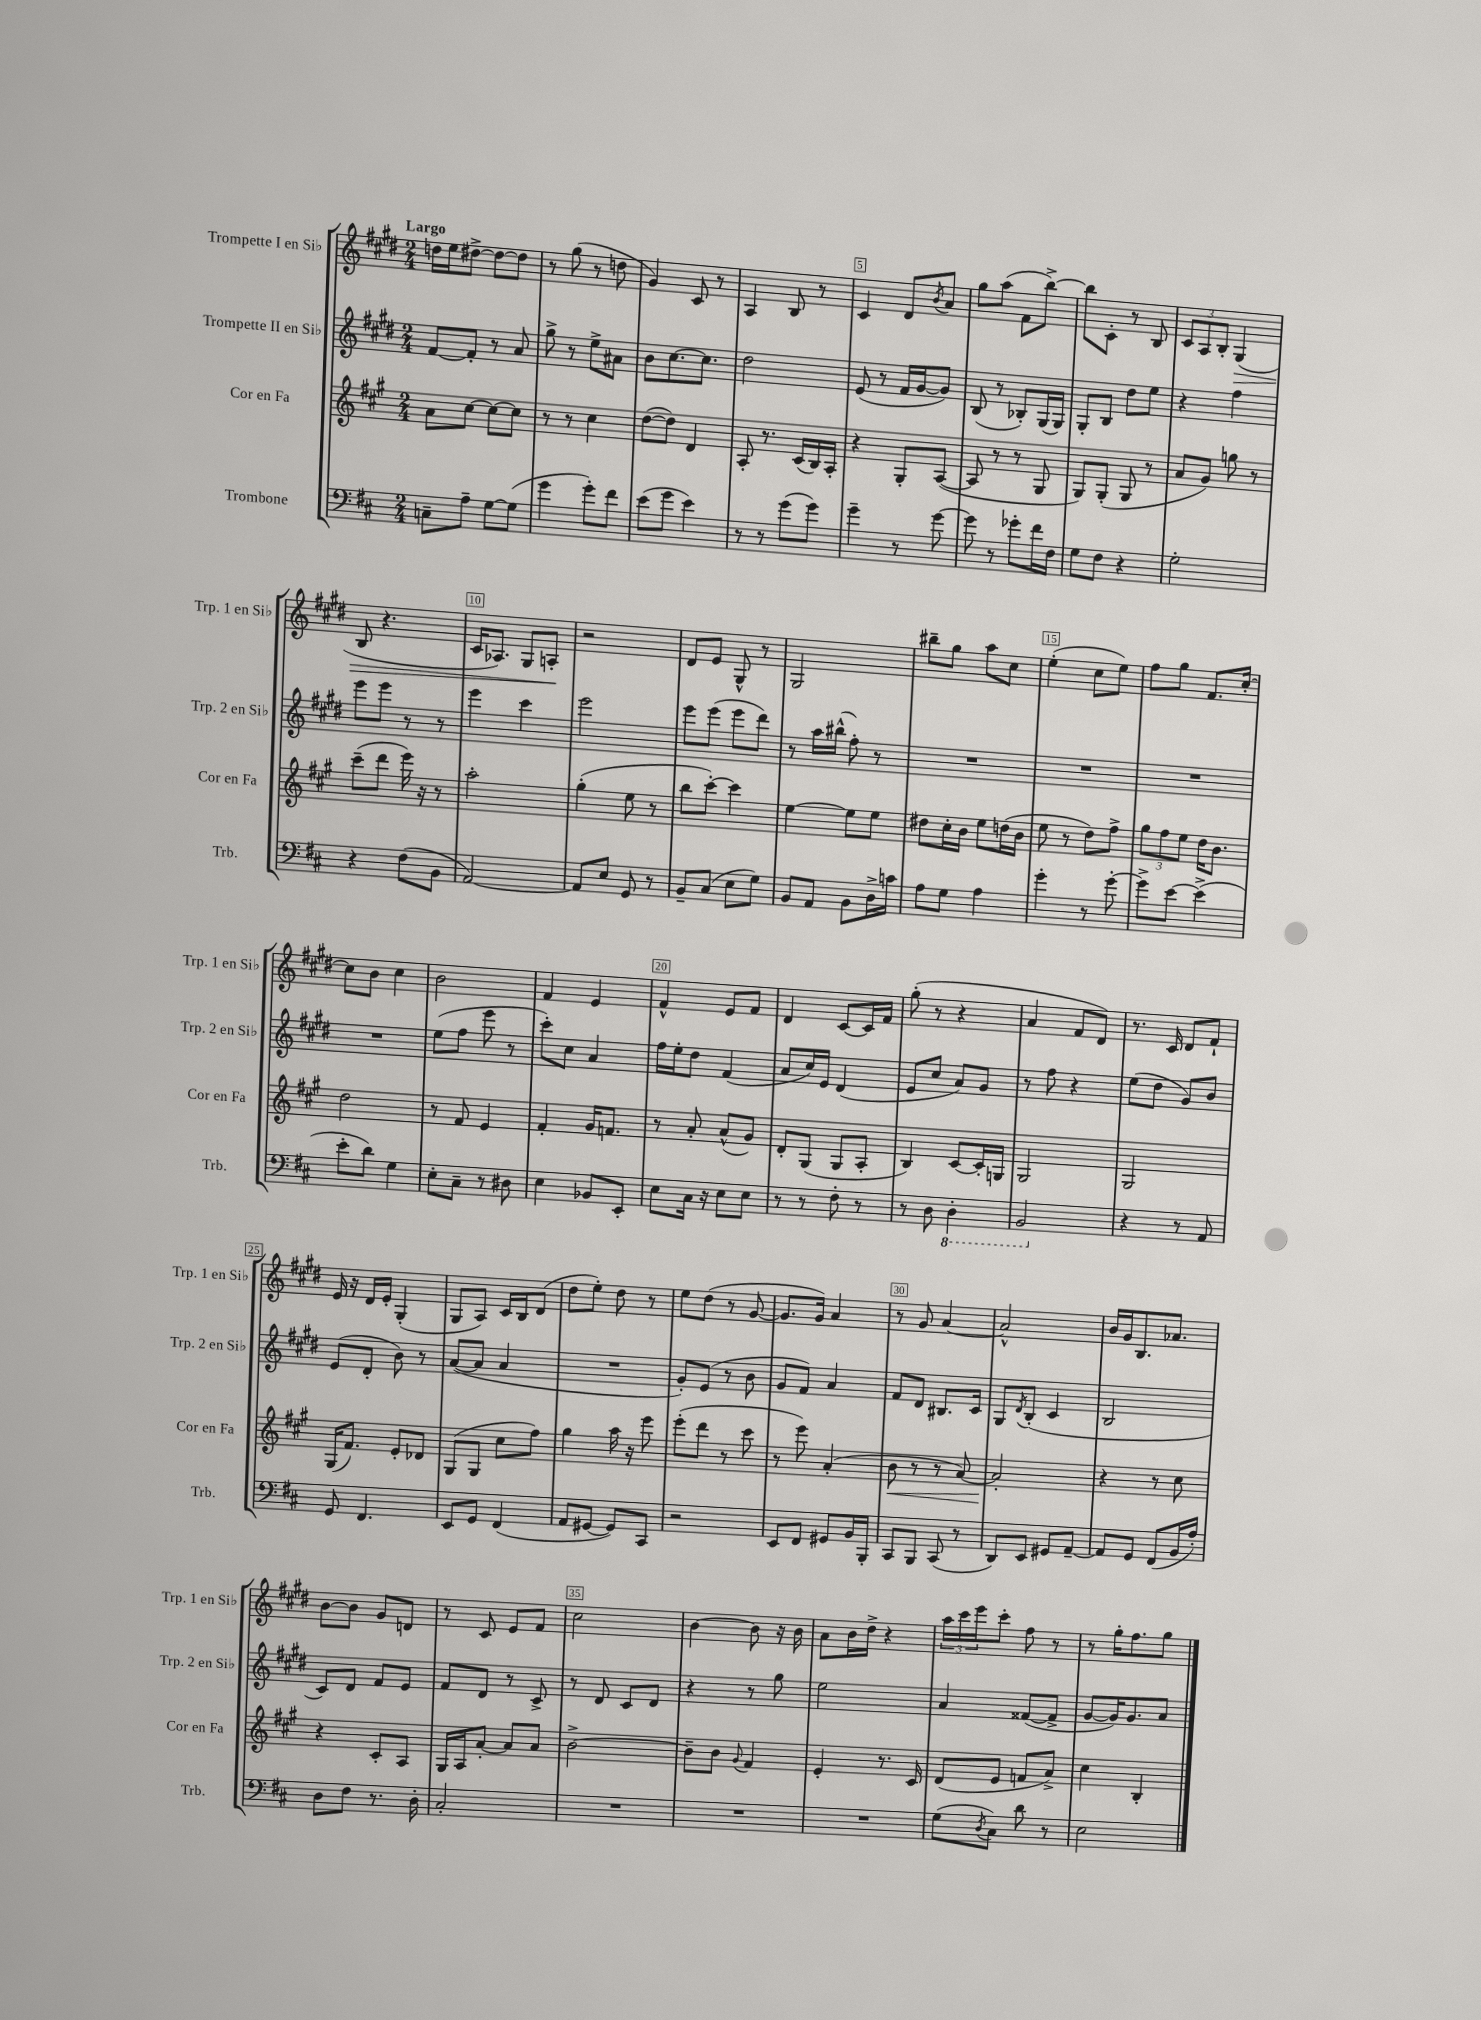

**kern	**kern	**dynam	**kern	**kern	**dynam
*part4	*part3	*part3	*part2	*part1	*part1
*staff4	*staff3	*staff3	*staff2	*staff1	*staff1
*I"Trombone	*I"Cor en Fa	*	*I"Trompette II en Si♭	*I"Trompette I en Si♭	*
*I'Trb.	*I'Cor en Fa	*	*I'Trp. 2 en Si♭	*I'Trp. 1 en Si♭	*
*clefF4	*clefG2	*	*clefG2	*clefG2	*
*k[f#c#]	*k[f#c#g#]	*	*k[f#c#g#d#]	*k[f#c#g#d#]	*
*M2/4	*M2/4	*	*M2/4	*M2/4	*
=1	=1	=1	=1	=1	=1
!	!	!	!	!LO:TX:a:B:t=Largo	!
8Cn~\L	8a\L	.	[8f#/L	16ddn\LL	.
.	.	.	.	16ee\J	.
8A~\J	[8cc#\J	.	8f#'/J]	[8dd#X^\J	.
[8G\L	8cc#\L_	.	8r	8dd#\L_	.
(8G\J]	8cc#\J]	.	8a/	8dd#\J]	.
=2	=2	=2	=2	=2	=2
4g\	8r	.	8gg#^\	8r	.
.	8r	.	8r	(8gg#\	.
8g'\L)	4cc#\	.	8ee^\L	8r	.
8f#\J	.	.	8a#X\J	8ddn\	.
=3	=3	=3	=3	=3	=3
(8e\L	([8dd\L	.	8b\L	4g#/)	.
8g\J	8dd\J])	.	[8.cc#\	.	.
4e\)	4d/	.	.	8c#/	.
.	.	.	8.cc#\J]	.	.
.	.	.	.	8r	.
=4	=4	=4	=4	=4	=4
8r	8A'/	.	2dd#\	4A/	.
8r	8.r	.	.	.	.
(8g\L	.	.	.	8B/	.
.	(16c#/LL	.	.	.	.
8g\J)	16B/)	.	.	8r	.
.	16A'/JJ	.	.	.	.
=5	=5	=5	=5	=5	=5
4g~\	4r	.	(8e/	4c#/	.
.	.	.	8r	.	.
8r	8G#'/L	.	16f#/LL	8d#/L	.
.	.	.	[16g#/J	.	.
.	.	.	.	8qb/	.
[8g\	([8A/J	.	8g#/J])	8a/J	.
=6	=6	=6	=6	=6	=6
8g\]	8A/]	.	(8B/	8gg#\L	.
8r	8r	.	8r	(8aa\J	.
8g-X'\L	8r	.	8B-X'/L)	8f#\L	.
16f#\L	8G#/	.	(16G#/L	[8bb^\J)	.
16F#\JJ	.	.	16G#/JJ)	.	.
=7	=7	=7	=7	=7	=7
8G\L	8G#/L)	.	8G#'/L	8bb\L]	.
8F#\J	(8G#'/J	.	8B/J	8c#'\J	.
4r	8G#/	.	8dd#\L	8r	.
.	8r	.	8ee\J	8B/	.
=8	=8	=8	=8	=8	=8
2G'\	8a/L	.	4r	12c#/L	.
.	.	.	.	12A/	.
.	8g#/J)	.	.	.	.
.	.	.	.	12B'/J	.
!	!	!	!	!	!LO:HP:b
.	8ggn\	.	4ff#\	(4G#/	>
.	8r	.	.	.	.
!!LO:LB:g=z
=9	=9	=9	=9	=9	=9
4r	(8ccc#~\L	.	8eee\L	8B/	.
.	8ddd\J	.	8eee\J	4.r	.
(8F#\L	16eee\)	.	8r	.	.
.	16r	.	.	.	.
8BB\J	8r	.	8r	.	.
=10	=10	=10	=10	=10	=10
[2AA/)	2aa'\	.	4eee\	16c#/KL	.
.	.	.	.	8.A-X/J)	.
.	.	.	4ccc#\	8G#/L	.
.	.	.	.	8An'/J	.
.	.	.	.	.	]
=11	=11	=11	=11	=11	=11
8AA/L]	(4gg#'\	.	2eee\	2r	.
8E/J	.	.	.	.	.
8GG/	8ee\	.	.	.	.
8r	8r	.	.	.	.
=12	=12	=12	=12	=12	=12
8BB~/L	8bb\L	.	8eee\L	8d#/L	.
(8C#/J	[8ccc#'\J)	.	(8eee\J	8e/J	.
8E\L	4ccc#\]	.	8eee\L	8G#^^/	.
8G\J)	.	.	8ddd#\J)	8r	.
=13	=13	=13	=13	=13	=13
8BB/L	[4ee\	.	8r	2G#/	.
8AA/J	.	.	16aa\LL	.	.
.	.	.	(16bb#X^^\JJ	.	.
8BB\L	8ee\L]	.	8ff#'\)	.	.
16D^\L	8ee\J	.	8r	.	.
16cn\JJ	.	.	.	.	.
=14	=14	=14	=14	=14	=14
8A\L	8dd#X\L	.	2r	8bb#X~\L	.
8G\J	16cc#'\L	.	.	8gg#\J	.
.	16b\JJ	.	.	.	.
4A\	8ee\L	.	.	8aa\L	.
.	(16ddn\L	.	.	8cc#\J	.
.	16b\JJ	.	.	.	.
=15	=15	=15	=15	=15	=15
4g'\	8ee\	.	2r	(4ee'\	.
.	8r	.	.	.	.
8r	8dd\L)	.	.	8cc#\L	.
[8g'\	8ff#^\J	.	.	8ee\J)	.
=16	=16	=16	=16	=16	=16
8g^\L]	12gg#\L	.	2r	8ff#\L	.
.	12ff#\	.	.	.	.
[8e\J	.	.	.	8gg#\J	.
.	12ee\J	.	.	.	.
(4e^\]	16dd\KL	.	.	8.f#/L	.
.	8.b\J	.	.	.	.
.	.	.	.	[16cc#'/Jk	.
!!LO:LB:g=z
=17	=17	=17	=17	=17	=17
8e'\L	2dd\	.	2r	8cc#\L]	.
8d\J)	.	.	.	8b\J	.
4G\	.	.	.	4cc#\	.
=18	=18	=18	=18	=18	=18
8E'\L	8r	.	(8ee\L	2b\	.
8C#~\J	8f#/	.	8ff#\J	.	.
8r	4e/	.	8eee\	.	.
8D#X\	.	.	8r	.	.
=19	=19	=19	=19	=19	=19
4E\	4f#'/	.	8ccc#'\L)	4f#/	.
.	.	.	8cc#\J	.	.
8BB-X/L	16g#/KL	.	4a/	4e/	.
.	8.fn/J	.	.	.	.
8EE'/J	.	.	.	.	.
=20	=20	=20	=20	=20	=20
8E\L	8r	.	16ff#\LL	4f#^^/	.
.	.	.	16ee'\J	.	.
16C#\Jk	8a'/	.	8dd#\J	.	.
16r	.	.	.	.	.
8E\L	(8a^^/L	.	(4f#/	8e/L	.
8E\J	8g#/J)	.	.	8f#/J	.
=21	=21	=21	=21	=21	=21
8r	8d'/L	.	8a/L	4d#/	.
8r	(8G#/J	.	16cc#/L)	.	.
.	.	.	16e/JJ	.	.
8F#'\	8G#/L	.	(4d#/	[8c#/L	.
8r	8A'/J	.	.	16c#/L]	.
.	.	.	.	16f#/JJ	.
=22	=22	=22	=22	=22	=22
8r	4B/)	.	8e/L	(8gg#'\	.
8D\	.	.	8cc#/J	8r	.
*8ba	*	*	*	*	*
4DD'\	[8c#/L	.	8a/L)	4r	.
.	16c#'/L]	.	8g#/J	.	.
.	16Gn/JJ	.	.	.	.
=23	=23	=23	=23	=23	=23
2BBB/	2G#/	.	8r	4a/	.
.	.	.	8ff#\	.	.
.	.	.	4r	8f#/L	.
.	.	.	.	8d#/J)	.
=24	=24	=24	=24	=24	=24
*X8ba	*	*	*	*	*
4r	2G#/	.	(8ee\L	8.r	.
.	.	.	8dd#\J	.	.
.	.	.	.	16c#/	.
8r	.	.	8g#/L)	8d#/L	.
8AA/	.	.	8b/J	8f#`/J	.
!!LO:LB:g=z
=25	=25	=25	=25	=25	=25
8GG/	(16G#/KL	.	(8e/L	16e/	.
.	8.f#/J)	.	.	16r	.
4.FF#/	.	.	8d#'/J	16d#/LL	.
.	.	.	.	16e'/JJ	.
.	8e'/L	.	8b\)	(4G#'/	.
.	8d-X/J	.	8r	.	.
=26	=26	=26	=26	=26	=26
8EE/L	(8G#/L	.	([8a/L	8G#/L	.
8GG/J	8G#/J	.	8a/J]	8A/J)	.
(4FF#/	8cc#\L	.	4a/	16c#/LL	.
.	.	.	.	16B/J	.
.	8ff#\J)	.	.	(8d#/J	.
=27	=27	=27	=27	=27	=27
8AA/L	4gg#\	.	2r	8dd#\L	.
[8GG#X/J	.	.	.	8ee'\J)	.
8GG#/L])	16aa\	.	.	8dd#\	.
.	16r	.	.	.	.
8CC#/J	8eee\	.	.	8r	.
=28	=28	=28	=28	=28	=28
2r	(8eee'\L	.	8g#'/L)	8ee\L	.
.	8ddd\J	.	(8e/J	(8dd#\J	.
.	8r	.	8r	8r	.
.	8ccc#\	.	8b\	[8g#/	.
=29	=29	=29	=29	=29	=29
8EE/L	8r	.	8g#/L	8.g#/L]	.
8FF#/J	8eee\)	.	8f#/J)	.	.
.	.	.	.	16g#/Jk)	.
8GG#X/L	(4a'/	.	4a/	4a/	.
16BB/L	.	.	.	.	.
16BBB'/JJ	.	.	.	.	.
=30	=30	=30	=30	=30	=30
!	!	!LO:HP:b	!	!	!
8CC#/L	8b\	<	8f#/L	8r	.
8BBB/J	8r	.	8d#/J	8g#/	.
(8CC#/	8r	.	8.B#X/L	[4a/	.
8r	[8a/)	.	.	.	.
.	.	.	16c#/Jk	.	.
=31	=31	=31	=31	=31	=31
8DD/L)	2a'/]	.	8G#/L	2a^^/]	.
.	.	.	8qd#/	.	.
8EE/J	.	.	(8B'/J	.	.
8GG#X/L	.	.	4c#/	.	.
[8AA~/J	.	.	.	.	.
.	.	[	.	.	.
=32	=32	=32	=32	=32	=32
8AA/L]	4r	.	2B/	16b/LL	.
.	.	.	.	16g#/J	.
8GG/J	.	.	.	8.B/	.
(8FF#/L	8r	.	.	.	.
.	.	.	.	8.a-X/J	.
16BB/L	8cc#\	.	.	.	.
16A'/JJ)	.	.	.	.	.
!!LO:LB:g=z
=33	=33	=33	=33	=33	=33
8D\L	4r	.	8c#/L)	[8b\L	.
8F#\J	.	.	8d#/J	8b\J]	.
8.r	8c#'/L	.	8f#/L	8g#/L	.
.	8A/J	.	8e/J	8dn/J	.
16D'\	.	.	.	.	.
=34	=34	=34	=34	=34	=34
2C#'/	16G#/LL	.	8f#/L	8r	.
.	16A/J	.	.	.	.
.	[8a'/J	.	8d#/J	8c#/	.
.	8a/L]	.	8r	8e/L	.
.	8a/J	.	8c#^/	8f#/J	.
=35	=35	=35	=35	=35	=35
2r	[2b^\	.	8r	2cc#\	.
.	.	.	8d#/	.	.
.	.	.	8c#/L	.	.
.	.	.	8d#/J	.	.
=36	=36	=36	=36	=36	=36
2r	8b~\L]	.	4r	[4b\	.
.	8b\J	.	.	.	.
.	8qqg#/	.	.	.	.
.	4f#/	.	8r	8b\]	.
.	.	.	8gg#\	16r	.
.	.	.	.	16b\	.
=37	=37	=37	=37	=37	=37
2r	4e'/	.	2ee\	8a\L	.
.	.	.	.	16b\L	.
.	.	.	.	16dd#^\JJ	.
.	8.r	.	.	4r	.
.	16c#/	.	.	.	.
=38	=38	=38	=38	=38	=38
(8G\L	(8d/L	.	4a/	24aa\LL	.
.	.	.	.	24ccc#\	.
.	.	.	.	24eee\J	.
8qD/	.	.	.	.	.
8C#\J)	8e/J	.	.	8ccc#'\J	.
8d\	8fn/L	.	([8f##X/L	8ff#\	.
8r	8a^/J)	.	8f##^/J]	8r	.
=39	=39	=39	=39	=39	=39
2E\	4cc#\	.	[8g#/L	8r	.
.	.	.	16g#/K])	16gg#'\KL	.
.	.	.	8.g#/	8.ff#\	.
.	4B'/	.	.	.	.
.	.	.	8a/J	8gg#\J	.
==	==	==	==	==	==
*-	*-	*-	*-	*-	*-
